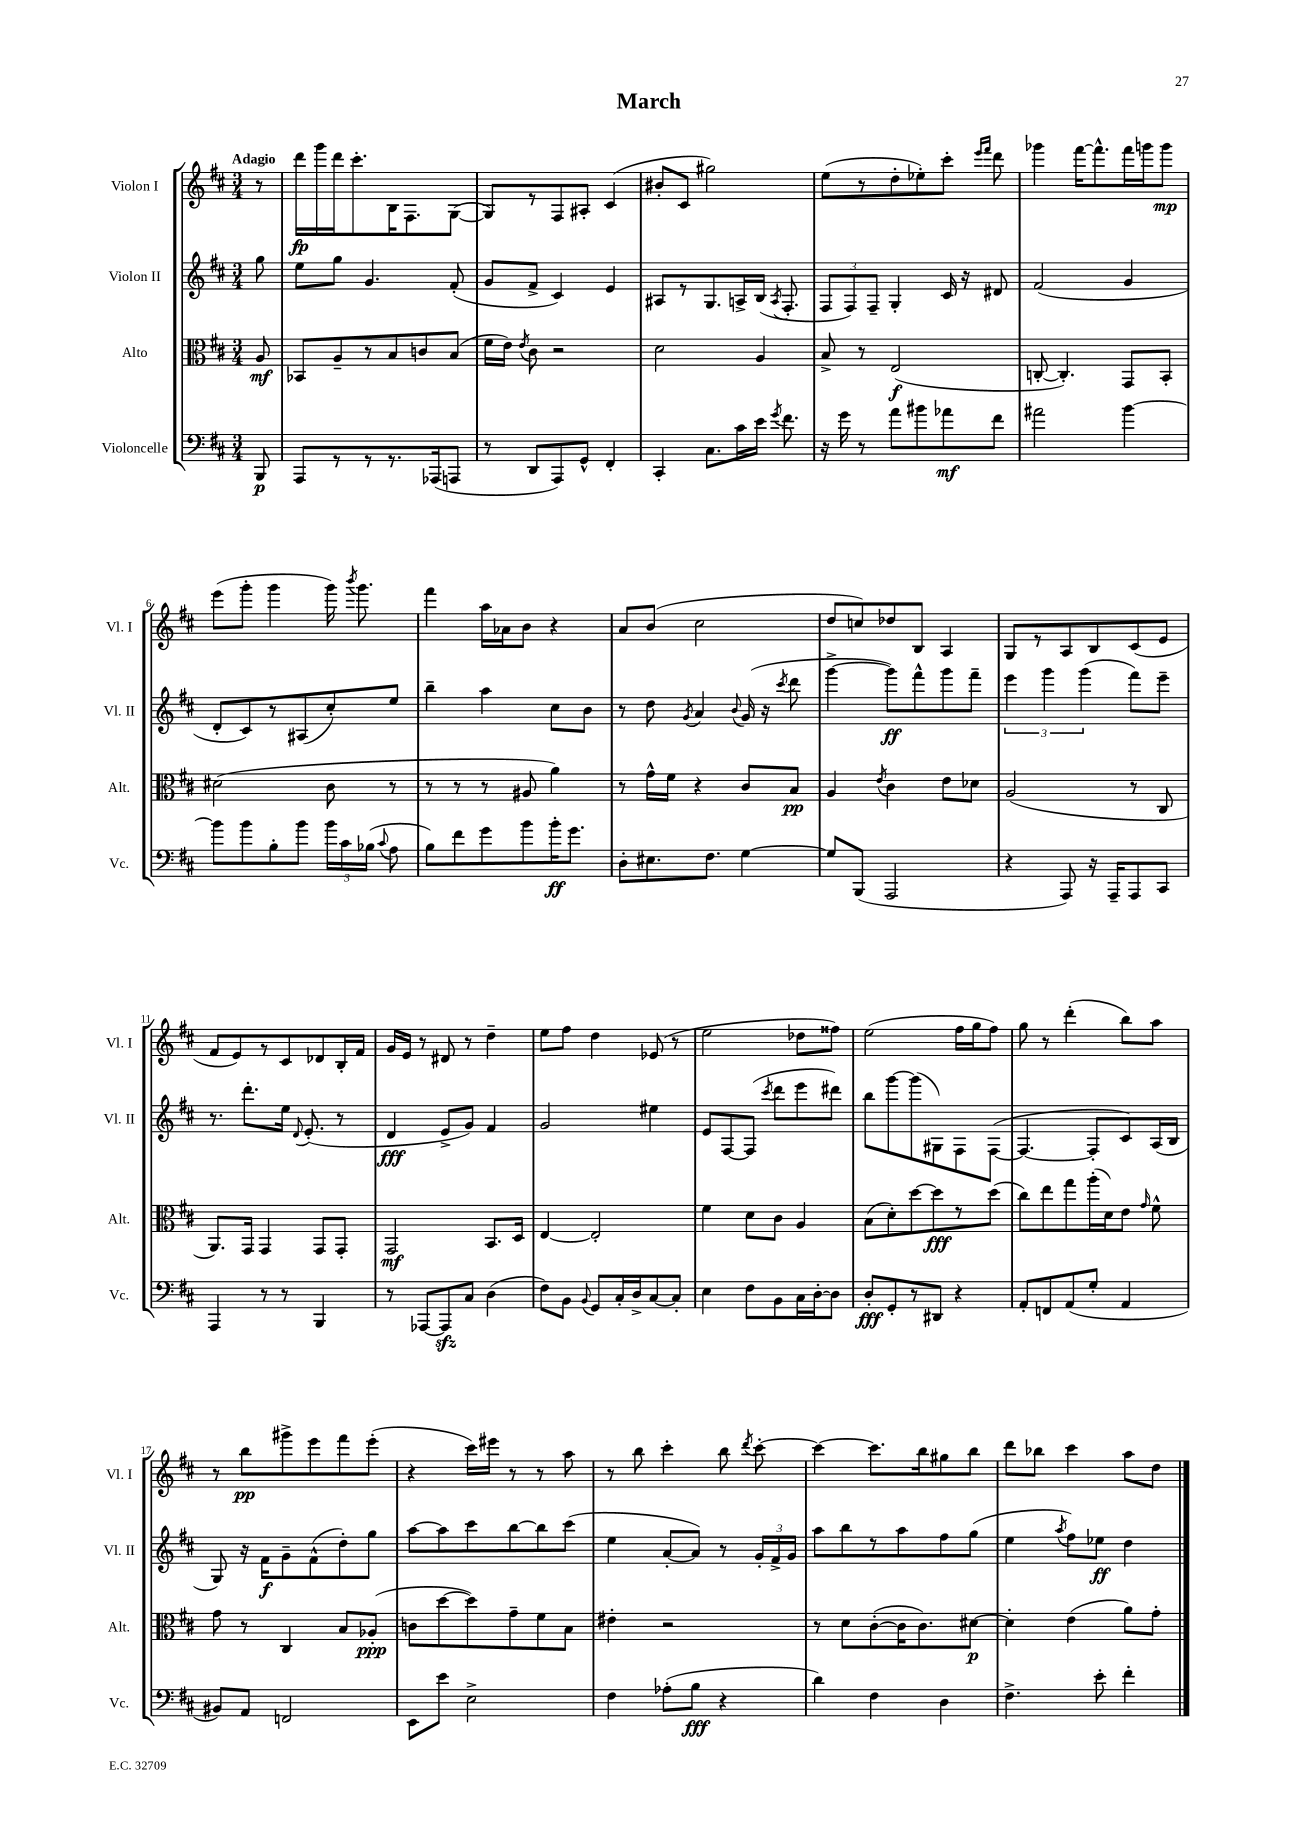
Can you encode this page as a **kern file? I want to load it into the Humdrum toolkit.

**kern	**dynam	**kern	**dynam	**kern	**dynam	**kern	**dynam
*part4	*part4	*part3	*part3	*part2	*part2	*part1	*part1
*staff4	*staff4	*staff3	*staff3	*staff2	*staff2	*staff1	*staff1
*I"Violoncelle	*	*I"Alto	*	*I"Violon II	*	*I"Violon I	*
*I'Vc.	*	*I'Alt.	*	*I'Vl. II	*	*I'Vl. I	*
*clefF4	*	*clefC3	*	*clefG2	*	*clefG2	*
*k[f#c#]	*	*k[f#c#]	*	*k[f#c#]	*	*k[f#c#]	*
*M3/4	*	*M3/4	*	*M3/4	*	*M3/4	*
=	=	=	=	=	=	=	=
!	!	!	!	!	!	!LO:TX:a:B:t=Adagio	!
8BBB/	p	8A/	mf	8gg\	.	8r	.
=1	=1	=1	=1	=1	=1	=1	=1
8AAA/L	.	8BB-X/L	.	8ee\L	.	16ddd\LL	fp
.	.	.	.	.	.	16ggg\	.
8r	.	8A~/	.	8gg\J	.	16ddd\J	.
.	.	.	.	.	.	8.ccc#'\	.
8r	.	8r	.	4.g/	.	.	.
8.r	.	8B/	.	.	.	16B\K	.
.	.	.	.	.	.	8.F#\	.
.	.	8cn/	.	.	.	.	.
(16AAA-X/k	.	.	.	.	.	.	.
8AAAn/J	.	(8B/J	.	(8f#'/	.	([8G\J	.
=2	=2	=2	=2	=2	=2	=2	=2
8r	.	16f#\LL	.	8g/L	.	8G/L])	.
.	.	16e\JJ)	.	.	.	.	.
.	.	8qe/	.	.	.	.	.
8DD/L	.	8c#\	.	8f#^/J	.	8r	.
8AAA/)	.	2r	.	4c#/)	.	8F#/	.
8GG^^/J	.	.	.	.	.	8A#X'/J	.
4FF#'/	.	.	.	4e/	.	(4c#/	.
=3	=3	=3	=3	=3	=3	=3	=3
4CC#'/	.	2d\	.	8A#X/L	.	8b#X'/L	.
.	.	.	.	8r	.	8c#/J	.
8.C#\L	.	.	.	8.G/	.	2gg#X\)	.
16c#\L	.	.	.	16An^/L	.	.	.
16e\JJ	.	4A/	.	(16B/JJ	.	.	.
8qg/	.	.	.	8qA/	.	.	.
8.f#\	.	.	.	8.F#'/	.	.	.
=4	=4	=4	=4	=4	=4	=4	=4
16r	.	8B^/	.	12F#/L	.	(8ee\L	.
16g\	.	.	.	.	.	.	.
.	.	.	.	12F#/)	.	.	.
8r	.	8r	.	.	.	8r	.
.	.	.	.	12F#~/J	.	.	.
8a\L	.	(2E/	f	4G'/	.	8dd'\	.
8b#X\	.	.	.	.	.	8ee-X'\)	.
8a-X\	mf	.	.	16c#/	.	8ccc#'\J	.
.	.	.	.	16r	.	.	.
.	.	.	.	.	.	16qqeee/LL	.
.	.	.	.	.	.	16qqfff#/JJ	.
8f#\J	.	.	.	8d#X/	.	8ddd\	.
=5	=5	=5	=5	=5	=5	=5	=5
2a#X\	.	[8Cn'/	.	(2f#/	.	4ggg-X\	.
.	.	4.C'/])	.	.	.	.	.
.	.	.	.	.	.	[16fff#\KL	.
.	.	.	.	.	.	8.fff#^^\]	.
[4b\	.	8GG/L	.	4g/	.	16fff#\L	.
.	.	.	.	.	.	16gggn\J	.
.	.	8BB'/J	.	.	.	8ggg\J	mp
!!LO:LB:g=z
=6	=6	=6	=6	=6	=6	=6	=6
8b\L]	.	(2d#X\	.	8d'/L	.	(8eee\L	.
8b\	.	.	.	8c#/)	.	8ggg'\J	.
8B'\	.	.	.	8r	.	4ggg\	.
8b\J	.	.	.	(8A#X/	.	.	.
24b\LL	.	8c#\	.	8cc#'/)	.	16ggg\)	.
24c#\	.	.	.	.	.	.	.
.	.	.	.	.	.	8qbbb/	.
.	.	.	.	.	.	8.ggg\	.
(24B-X\JJ	.	.	.	.	.	.	.
8qqc#/	.	.	.	.	.	.	.
8A\	.	8r	.	8ee/J	.	.	.
=7	=7	=7	=7	=7	=7	=7	=7
8B\L)	.	8r	.	4bb~\	.	4fff#\	.
8f#\	.	8r	.	.	.	.	.
8g\	.	8r	.	4aa\	.	16aa\LL	.
.	.	.	.	.	.	16a-X\J	.
8b\	.	8A#X/	.	.	.	8b\J	.
16b'\K	ff	4a\)	.	8cc#\L	.	4r	.
8.g\J	.	.	.	.	.	.	.
.	.	.	.	8b\J	.	.	.
=8	=8	=8	=8	=8	=8	=8	=8
8D'\L	.	8r	.	8r	.	8a/L	.
8.E#X\	.	16g^^\LL	.	8dd\	.	(8b/J	.
.	.	16f#\JJ	.	.	.	.	.
.	.	.	.	8qg/	.	.	.
.	.	4r	.	4a/	.	2cc#\	.
8.F#\J	.	.	.	.	.	.	.
.	.	.	.	8qqb/	.	.	.
[4G\	.	8c#/L	.	(16g/	.	.	.
.	.	.	.	16r	.	.	.
.	.	.	.	8qccc#/	.	.	.
.	.	8B/J	pp	8ddd\	.	.	.
=9	=9	=9	=9	=9	=9	=9	=9
8G/L]	.	4A/	.	[4ggg^\	.	8dd/L	.
(8BBB/J	.	.	.	.	.	8ccn/)	.
.	.	8qe/	.	.	.	.	.
2AAA/	.	4c#\	.	8ggg\L])	ff	8dd-X/	.
.	.	.	.	8fff#^^\	.	8B/J	.
.	.	8e\L	.	8ggg\	.	4A/	.
.	.	8d-X\J	.	8fff#~\J	.	.	.
=10	=10	=10	=10	=10	=10	=10	=10
4r	.	(2A/	.	6eee\	.	8G/L	.
.	.	.	.	.	.	8r	.
.	.	.	.	6ggg\	.	.	.
8AAA/)	.	.	.	.	.	8A/	.
.	.	.	.	(6ggg\	.	.	.
16r	.	.	.	.	.	8B/	.
16AAA~/KL	.	.	.	.	.	.	.
8AAA/	.	8r	.	8fff#\L)	.	(8c#/	.
8CC#/J	.	8C#/	.	8eee~\J	.	8e/J	.
!!LO:LB:g=z
=11	=11	=11	=11	=11	=11	=11	=11
4AAA/	.	8.AA/L)	.	8.r	.	8f#/L	.
.	.	.	.	.	.	8e/)	.
.	.	16GG/Jk	.	8.ddd'\L	.	.	.
8r	.	4GG/	.	.	.	8r	.
8r	.	.	.	16ee\Jk	.	8c#/	.
.	.	.	.	8qqd/	.	.	.
.	.	.	.	(8.e'/	.	.	.
4BBB/	.	8GG/L	.	.	.	8d-X/	.
.	.	8GG'/J	.	8r	.	16B'/L	.
.	.	.	.	.	.	16f#/JJ	.
=12	=12	=12	=12	=12	=12	=12	=12
8r	.	2GG/	mf	4d/	fff	16g/LL	.
.	.	.	.	.	.	16e/JJ	.
[8AAA-X/L	.	.	.	.	.	8r	.
8AAA-zz/]	.	.	.	8e^/L	.	8d#X/	.
8C#/J	.	.	.	8g/J)	.	8r	.
(4D\	.	8.BB/L	.	4f#/	.	4dd~\	.
.	.	16D/Jk	.	.	.	.	.
=13	=13	=13	=13	=13	=13	=13	=13
8F#\L)	.	[4E/	.	2g/	.	8ee\L	.
8BB\J	.	.	.	.	.	8ff#\J	.
8qqBB/	.	.	.	.	.	.	.
8GG/L	.	2E'/]	.	.	.	4dd\	.
16C#'/L	.	.	.	.	.	.	.
16D^/J	.	.	.	.	.	.	.
[8C#/	.	.	.	4ee#X\	.	(8e-X/	.
8C#'/J]	.	.	.	.	.	8r	.
=14	=14	=14	=14	=14	=14	=14	=14
4E\	.	4f#\	.	8e/L	.	2ee\	.
.	.	.	.	[8F#/	.	.	.
8F#\L	.	8d\L	.	(8F#/J]	.	.	.
.	.	.	.	8qccc#/	.	.	.
8BB\	.	8c#\J	.	8ddd\L	.	.	.
16C#\L	.	4A/	.	8eee\	.	8dd-X\L	.
[16D'\J	.	.	.	.	.	.	.
8D\J]	.	.	.	8ddd#X\J)	.	8ff##X\J)	.
=15	=15	=15	=15	=15	=15	=15	=15
8D'/L	fff	(8B\L	.	8bb\L	.	(2ee\	.
8GG'/	.	8d'\)	.	[8ggg\	.	.	.
8r	.	[8dd\	.	(8ggg\]	.	.	.
8DD#X/J	.	8dd\]	fff	8G#X\)	.	.	.
4r	.	8r	.	8F#\	.	16ff#\LL	.
.	.	.	.	.	.	16gg\J	.
.	.	(8dd\J	.	([8F#\J	.	8ff#\J)	.
=16	=16	=16	=16	=16	=16	=16	=16
8AA'/L	.	8cc#\L)	.	4.F#/_	.	8gg\	.
8FFn/	.	8ee\	.	.	.	8r	.
(8AA/	.	8gg\	.	.	.	(4ddd'\	.
8G'/J	.	(16aa'\L	.	8F#'/L]	.	.	.
.	.	16d\J)	.	.	.	.	.
4AA/	.	8e\J	.	8c#/)	.	8bb\L)	.
.	.	16qqg/	.	.	.	.	.
.	.	8f#^^\	.	(16A/L	.	8aa\J	.
.	.	.	.	16B/JJ	.	.	.
!!LO:LB:g=z
=17	=17	=17	=17	=17	=17	=17	=17
8BB#X/L)	.	8g\	.	8G/)	.	8r	.
8AA/J	.	8r	.	16r	.	8bb\L	pp
.	.	.	.	16f#\KL	f	.	.
2FFn/	.	4C#/	.	8g~\	.	8ggg#X^\	.
.	.	.	.	(8f#^^\	.	8eee\	.
.	.	8B/L	.	8dd'\)	.	8fff#\	.
.	.	(8A-X'/J	ppp	8gg\J	.	(8eee'\J	.
=18	=18	=18	=18	=18	=18	=18	=18
8EE\L	.	8cn\L	.	[8aa\L	.	4r	.
8e\J	.	[8dd\	.	8aa\]	.	.	.
2E^\	.	8dd\])	.	8ccc#\	.	16ccc#\LL)	.
.	.	.	.	.	.	16eee#X\JJ	.
.	.	8g~\	.	[8bb\	.	8r	.
.	.	8f#\	.	8bb\]	.	8r	.
.	.	8B\J	.	(8ccc#\J	.	8aa\	.
=19	=19	=19	=19	=19	=19	=19	=19
4F#\	.	4e#X'\	.	4ee\	.	8r	.
.	.	.	.	.	.	8bb\	.
(8A-X'\L	.	2r	.	[8a'/L	.	4ccc#'\	.
8B\J	fff	.	.	8a/J])	.	.	.
4r	.	.	.	8r	.	8bb\	.
.	.	.	.	.	.	8qddd/	.
.	.	.	.	24g'/LL	.	[8ccc#'\	.
.	.	.	.	24f#^/	.	.	.
.	.	.	.	24g/JJ	.	.	.
=20	=20	=20	=20	=20	=20	=20	=20
4d\)	.	8r	.	8aa\L	.	4ccc#\_	.
.	.	8d\L	.	8bb\	.	.	.
4F#\	.	([8c#'\	.	8r	.	8.ccc#\L]	.
.	.	16c#\K]	.	8aa\	.	.	.
.	.	8.c#\)	.	.	.	16bb\k	.
4D\	.	.	.	8ff#\	.	8gg#X\	.
.	.	[8d#X\J	p	(8gg\J	.	8bb\J	.
=21	=21	=21	=21	=21	=21	=21	=21
4.F#^\	.	4d#'\]	.	4ee\	.	8ddd\L	.
.	.	.	.	.	.	8bb-X\J	.
.	.	.	.	8qaa/	.	.	.
.	.	(4e\	.	8ff#\L)	.	4ccc#\	.
8e'\	.	.	.	8ee-X\J	ff	.	.
4f#'\	.	8a\L)	.	4dd\	.	8aa\L	.
.	.	8g'\J	.	.	.	8dd\J	.
==	==	==	==	==	==	==	==
*-	*-	*-	*-	*-	*-	*-	*-
